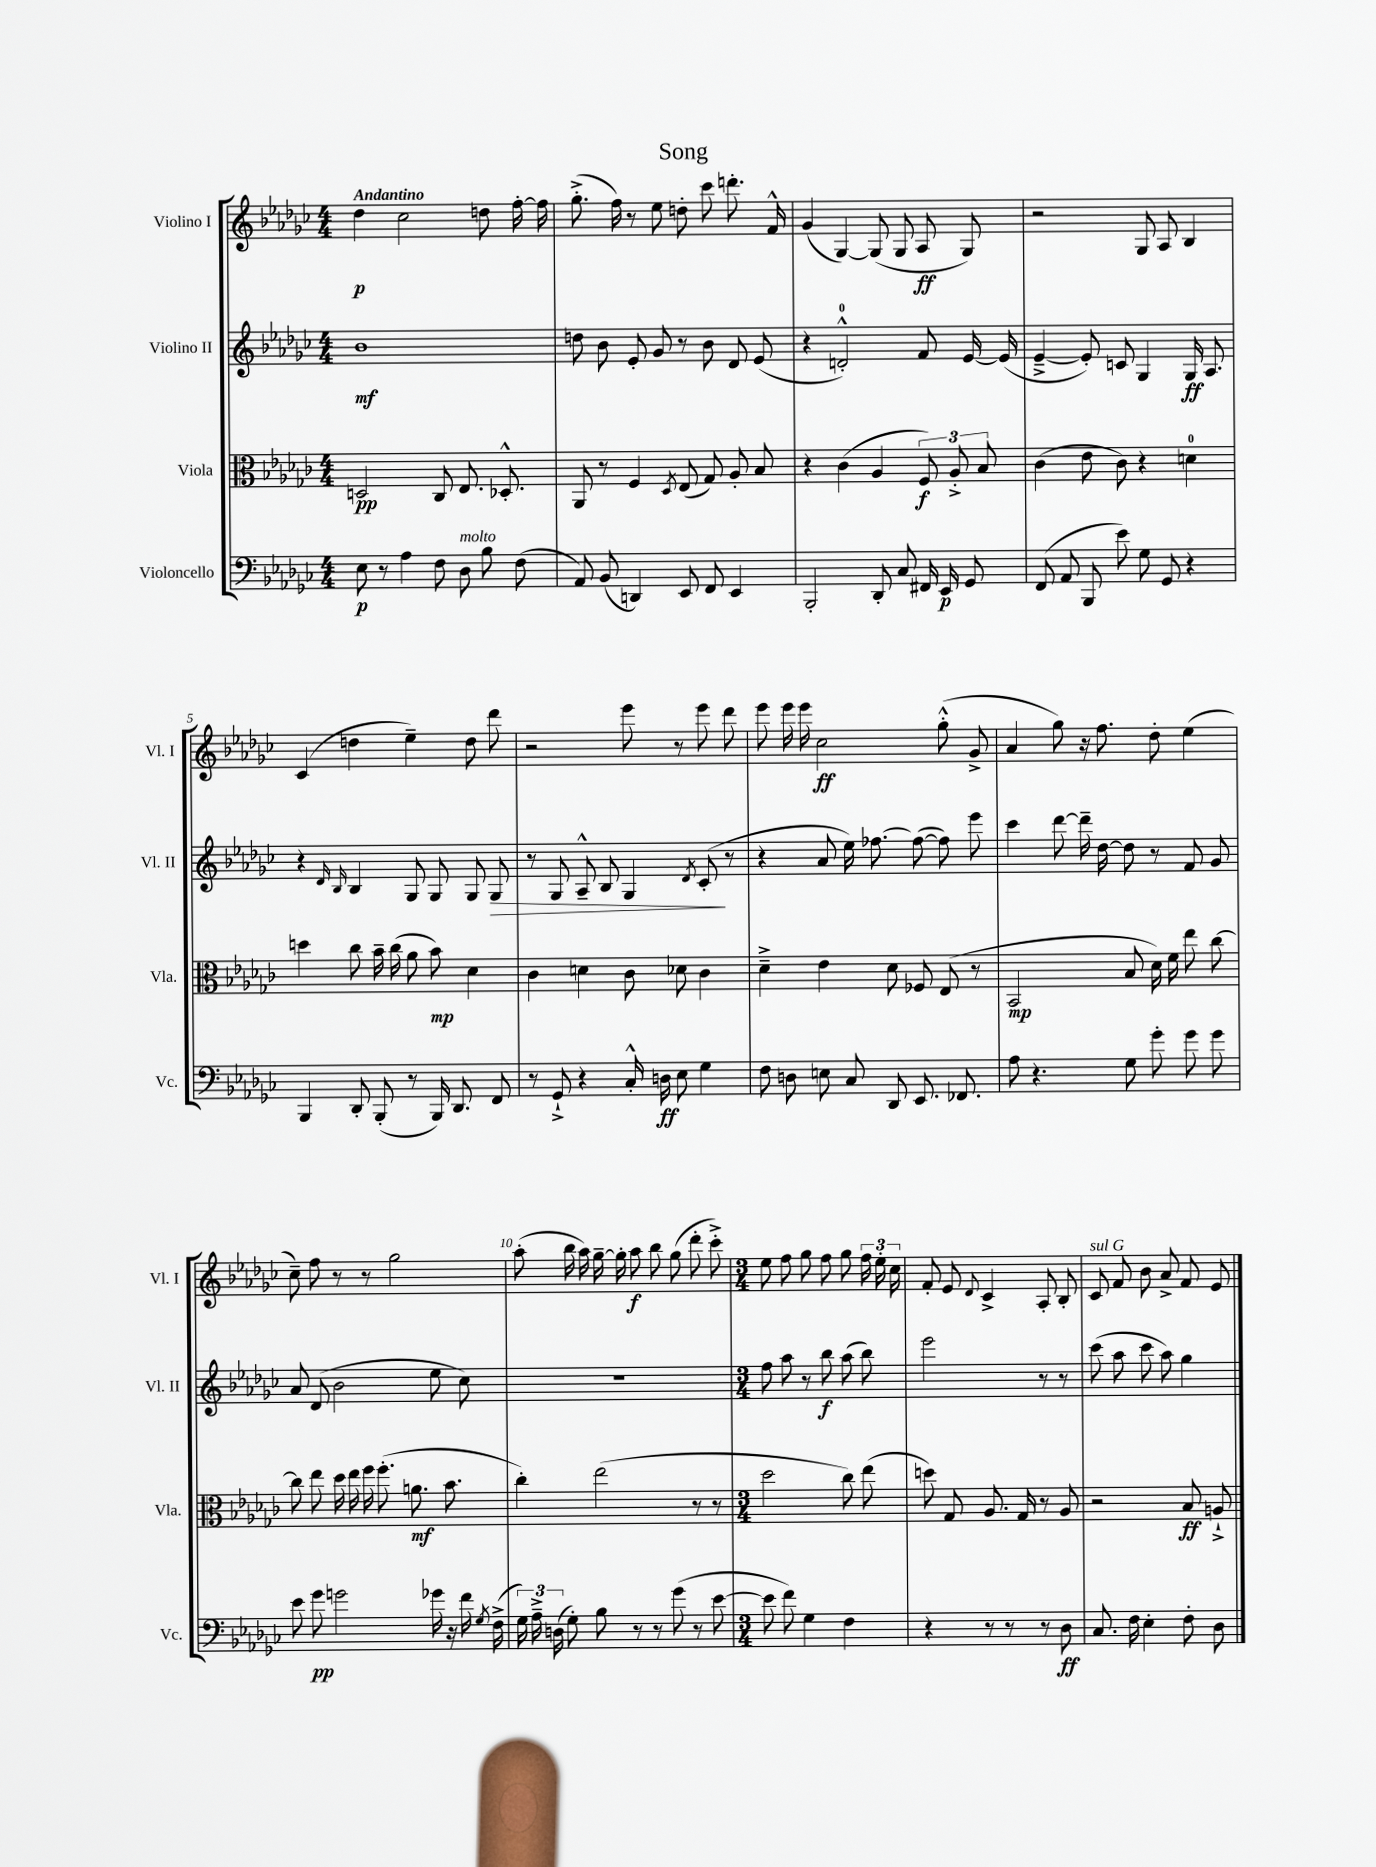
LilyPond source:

\header { title = "Song" }
<<
\new StaffGroup <<
\new Staff = "s0" \with { instrumentName = "Violino I" shortInstrumentName = "Vl. I" } {
    \clef treble \key ges \major \numericTimeSignature \time 4/4 \tempo "Andantino"
    \autoBeamOff des''4\p ces''2 d''8 f''16~-. f''16 |
    ges''8.-.->( f''16) r8 ees''8 d''8-. ces'''8 d'''8.-. f'16-^ |
    ges'4( ges4~) ges8( ges8 aes8\ff ges8) |
    r2 ges8 aes8 bes4 |
    ces'4( d''4 ees''4--) d''8 des'''8 |
    r2 ees'''8 r8 ees'''8 des'''8 |
    ees'''8 ees'''16 ees'''16 ces''2\ff ges''8-.-^( ges'8-> |
    aes'4 ges''8) r16 f''8. des''8-. ees''4( |
    ces''8--) f''8 r8 r8 ges''2 |
    aes''8-.( bes''16 aes''16) ges''16~-- ges''16-. aes''8\f bes''8 ges''8( des'''8-. ces'''8-.->) |
    \numericTimeSignature \time 3/4 ees''8 f''8 ges''8 f''8 ges''8 \tuplet 3/2 { f''16 ees''16-. ces''16 } |
    f'8-. ees'8 \appoggiatura { des'8 } ces'4-> aes8-. bes8-. |
    ces'8^\markup { \italic "sul G" } f'8 bes'8 aes'8-> f'8 ees'8 \bar "|." |
}
\new Staff = "s1" \with { instrumentName = "Violino II" shortInstrumentName = "Vl. II" } {
    \clef treble \key ges \major \numericTimeSignature \time 4/4
    \autoBeamOff bes'1\mf |
    d''8 bes'8 ees'8-. ges'8 r8 bes'8 des'8 ees'8( |
    r4 d'2-0-.-^) f'8 ees'16~ ees'16( |
    ees'4~---> ees'8-.) c'8 ges4 ges16\ff aes8. |
    r4 \grace { des'16 bes16 } bes4 ges8 ges8 ges8 ges8\> |
    r8 ges8 aes8---^ bes8 ges4 \acciaccatura { des'8 } ces'8-.\!( r8 |
    r4 aes'8 ees''16) fes''8.~ fes''8~( fes''8) ees'''8 |
    ces'''4 des'''8~ des'''16-- des''16~ des''8 r8 f'8 ges'8 |
    aes'8 des'8( bes'2 ees''8 ces''8) |
    R1 |
    \numericTimeSignature \time 3/4 f''8 aes''8 r8 bes''8\f aes''8( bes''8) |
    ees'''2 r8 r8 |
    ces'''8( aes''8 ces'''8 aes''8) ges''4 \bar "|." |
}
\new Staff = "s2" \with { instrumentName = "Viola" shortInstrumentName = "Vla." } {
    \clef alto \key ges \major \numericTimeSignature \time 4/4
    \autoBeamOff d2\pp ces8 ees8. des8.-.-^ |
    aes,8 r8 f4 \acciaccatura { des8 } ees8( ges8) aes8-. bes8 |
    r4 ces'4( aes4 \tuplet 3/2 { f8\f) aes8-.-> bes8 } |
    ces'4( ees'8 ces'8) r4 d'4-0 |
    d''4 ces''8 bes'16-- ces''16( aes'8 bes'8\mp) des'4 |
    ces'4 d'4 ces'8 des'8 ces'4 |
    des'4---> ees'4 des'8 fes8 ees8( r8 |
    bes,2\mp bes8 des'16) f'16 ees''8 ces''8~ |
    ces''8 ees''8 des''16 ees''16 f''16 f''8.-.( a'8.\mf bes'8. |
    ces''4-.) ees''2( r8 r8 |
    \numericTimeSignature \time 3/4 des''2 ces''8) ees''8( |
    d''8) ges8 aes8. ges16 r8 aes8 |
    r2 bes8\ff a8-!-> \bar "|." |
}
\new Staff = "s3" \with { instrumentName = "Violoncello" shortInstrumentName = "Vc." } {
    \clef bass \key ges \major \numericTimeSignature \time 4/4
    \autoBeamOff ees8\p r8 aes4 f8 des8^\markup { \italic "molto" } bes8 f8( |
    aes,8) bes,8( d,4) ees,8 f,8 ees,4 |
    bes,,2-. des,8-. ces8 fis,16 ees,16\p ges,8 |
    f,8( aes,8 bes,,8 ees'8) ges8 ges,8 r4 |
    bes,,4 des,8-. bes,,8-.( r8 bes,,16) des,8. f,8 |
    r8 ges,8-!-> r4 ces16-.-^ d16\ff ees8 ges4 |
    f8 d8 e8 ces8 des,8 ees,8. fes,8. |
    aes8 r4. ges8 ges'8-. ges'8 ges'8 |
    ees'8 ges'8\pp g'2 ges'16 r16 f'16 \acciaccatura { ges8 } f16->( |
    \tuplet 3/2 { ges16) aes16---> d16( } ges8-.) bes8 r8 r8 ges'8( r8 ees'8~ |
    \numericTimeSignature \time 3/4 ees'8 f'8) ges4 f4 |
    r4 r8 r8 r8 des8\ff |
    ces8. f16 ees4-. f8-. des8 \bar "|." |
}
>>
>>
\layout { \context { \Score \override BarNumber.break-visibility = ##(#f #t #t) barNumberVisibility = #(every-nth-bar-number-visible 5) } }
